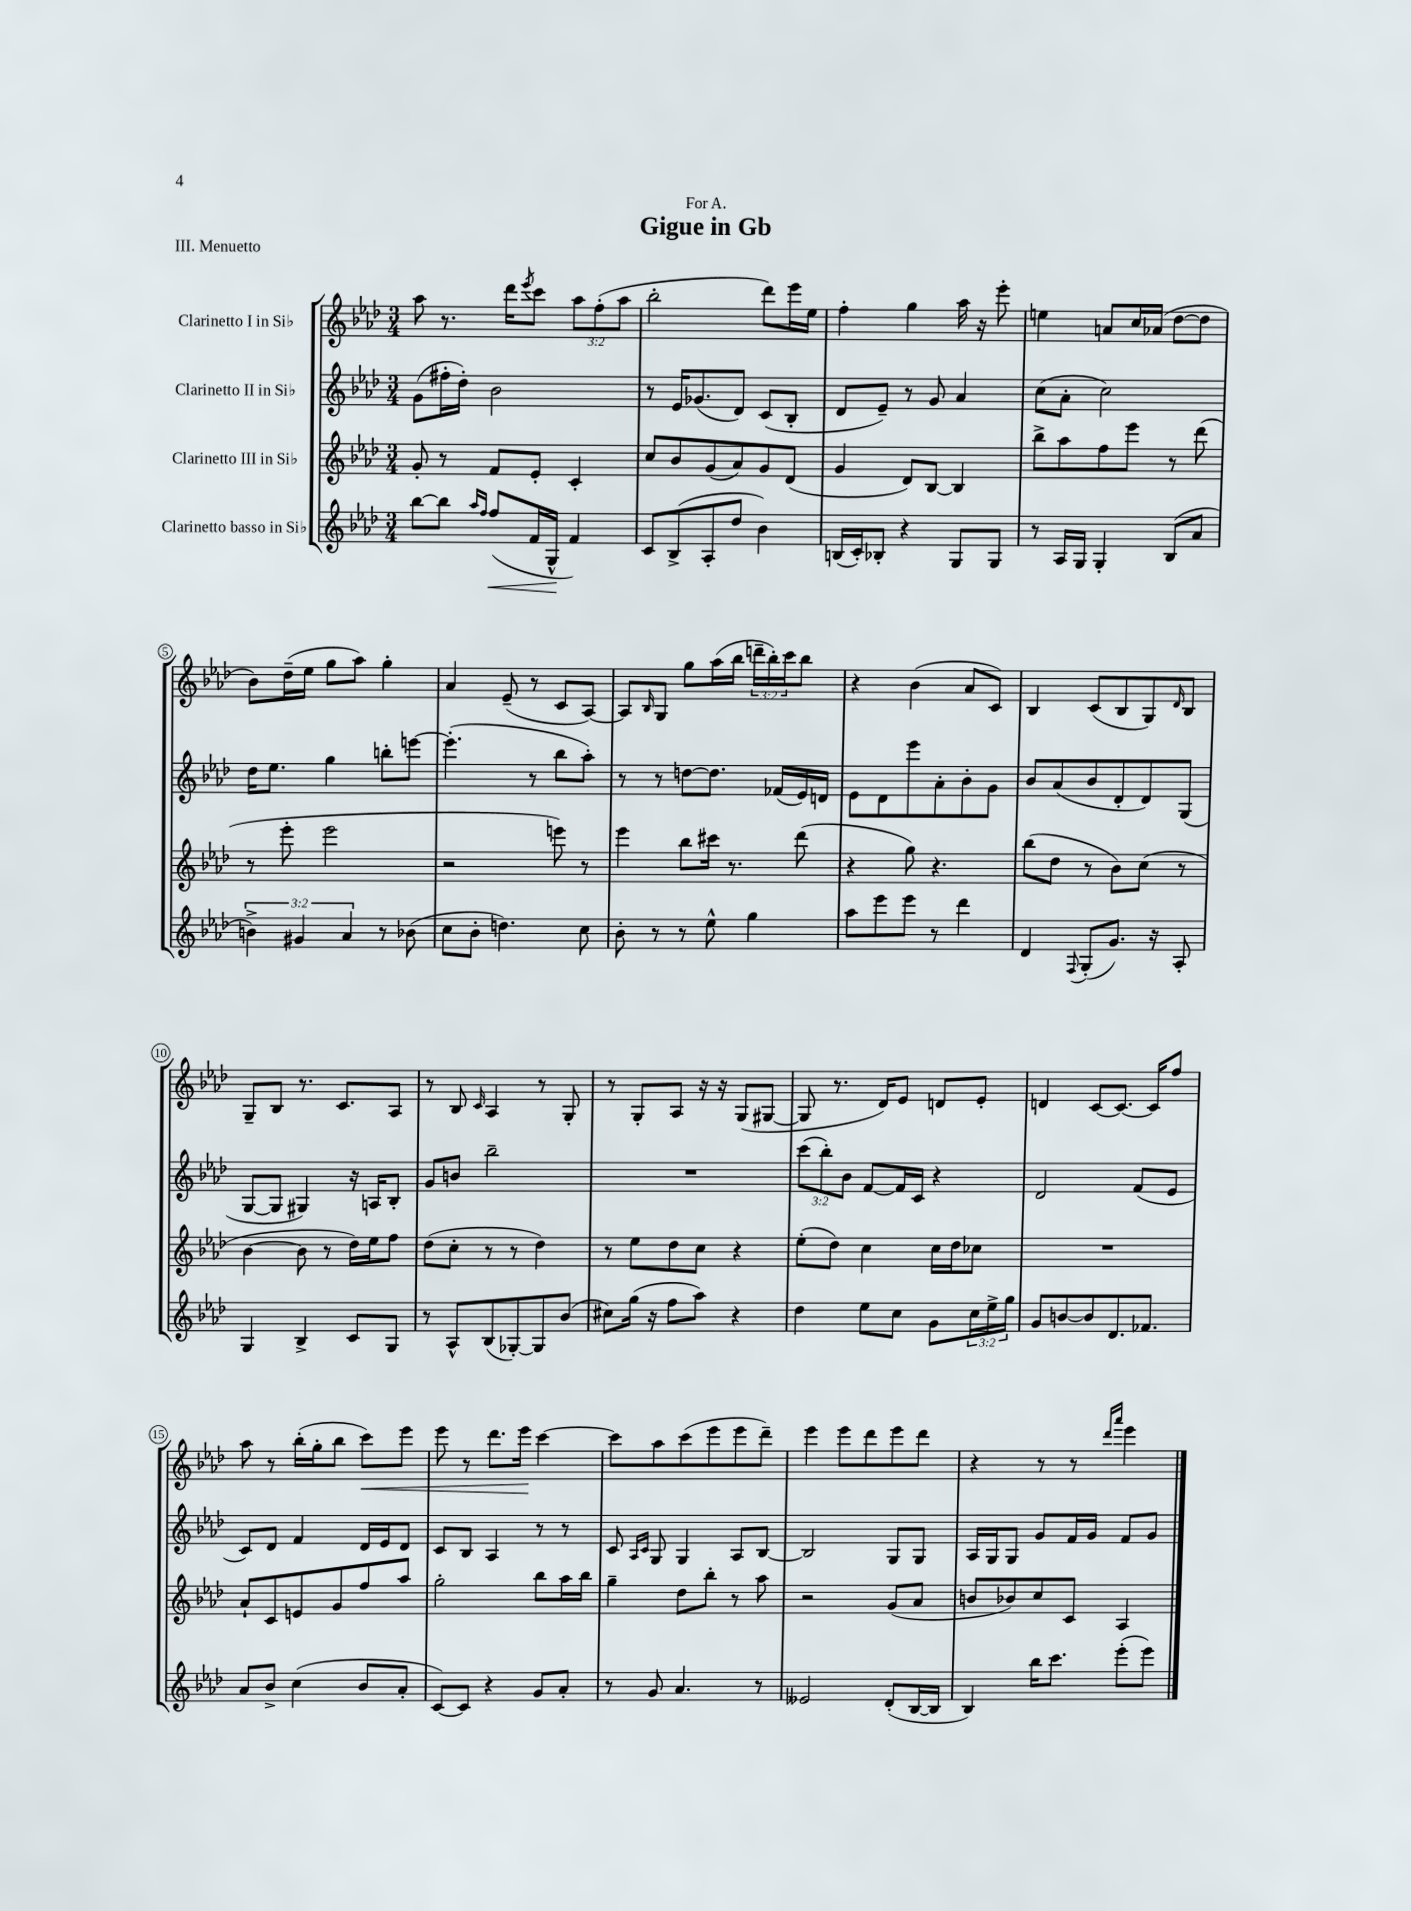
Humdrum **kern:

**kern	**dynam	**kern	**kern	**kern	**dynam
*part4	*part4	*part3	*part2	*part1	*part1
*staff4	*staff4	*staff3	*staff2	*staff1	*staff1
*I"Clarinetto basso in Si♭	*	*I"Clarinetto III in Si♭	*I"Clarinetto II in Si♭	*I"Clarinetto I in Si♭	*
*clefG2	*	*clefG2	*clefG2	*clefG2	*
*k[b-e-a-d-]	*	*k[b-e-a-d-]	*k[b-e-a-d-]	*k[b-e-a-d-]	*
*M3/4	*	*M3/4	*M3/4	*M3/4	*
=1	=1	=1	=1	=1	=1
[8bb-\L	.	8g'/	(8g\L	8aa-\	.
8bb-\J]	.	8r	16ff#X'\L	8.r	.
.	.	.	16dd-'\JJ)	.	.
16qqaa-/LL	.	.	.	.	.
16qqff/JJ	.	.	.	.	.
!	!LO:HP:b	!	!	!	!
(8ff/L	<	8f/L	2b-\	.	.
.	.	.	.	16ddd-\KL	.
.	.	.	.	8qeee-/	.
16f/L	.	8e-'/J	.	8ccc\J	.
16G^^/JJ	.	.	.	.	.
4f/)	[	4c'/	.	12aa-\L	.
.	.	.	.	(12ff'\	.
.	.	.	.	12aa-\J	.
=2	=2	=2	=2	=2	=2
8c/L	.	8cc/L	8r	2bb-'\	.
(8B-^/	.	8b-/	16e-/KL	.	.
.	.	.	(8.g-X/	.	.
8A-'/	.	(8g/	.	.	.
8dd-/J	.	8a-/)	8d-/J)	.	.
4b-\)	.	8g/	(8c/L	8ddd-\L)	.
.	.	(8d-/J	8B-'/J	16eee-\L	.
.	.	.	.	16ee-\JJ	.
=3	=3	=3	=3	=3	=3
(16Bn/LL	.	4g/	8d-/L	4ff'\	.
16c'/J)	.	.	.	.	.
8B-X'/J	.	.	8e-~/J)	.	.
4r	.	8d-/L)	8r	4gg\	.
.	.	[8B-/J	8g/	.	.
8G/L	.	4B-/]	4a-/	16aa-\	.
.	.	.	.	16r	.
8G/J	.	.	.	8eee-'\	.
=4	=4	=4	=4	=4	=4
8r	.	8bb-^\L	(8cc\L	4een\	.
16A-/LL	.	8aa-\	8a-'\J	.	.
16G/JJ	.	.	.	.	.
4G'/	.	8ff\	2cc\)	8an/L	.
.	.	8eee-\J	.	16cc/L	.
.	.	.	.	(16a-X/JJ	.
(8B-/L	.	8r	.	[8dd-\L	.
8a-/J	.	(8ddd-\	.	8dd-\J]	.
!!LO:LB:g=z
=5	=5	=5	=5	=5	=5
6bn^\)	.	8r	16dd-\KL	8b-\L)	.
.	.	.	8.ee-\J	.	.
.	.	8eee-'\	.	(16dd-~\L	.
6g#X/	.	.	.	.	.
.	.	.	.	16ee-\JJ	.
.	.	2eee-\	4gg\	8gg\L	.
6a-/	.	.	.	.	.
.	.	.	.	8aa-\J)	.
8r	.	.	8bbn'\L	4gg'\	.
(8b-X\	.	.	[8eeen\J	.	.
=6	=6	=6	=6	=6	=6
8cc\L	.	2r	(4.eee'\]	4a-/	.
8b-'\J	.	.	.	.	.
4.ddn\)	.	.	.	(8e-~/	.
.	.	.	8r	8r	.
.	.	8eeen\)	8bb-\L	8c/L	.
8cc\	.	8r	8aa-'\J)	[8A-/J)	.
=7	=7	=7	=7	=7	=7
8b-'\	.	4eee-\	8r	8A-/L]	.
.	.	.	.	16qqB-/	.
8r	.	.	8r	8G/J	.
8r	.	8bb-\L	[8ddn\L	8gg\L	.
8ee-^^\	.	16ccc#X\Jk	8.dd\J]	(16aa-\L	.
.	.	8.r	.	16bb-\JJ	.
4gg\	.	.	.	24dddn~\LL	.
.	.	.	.	24bb-'\)	.
.	.	.	(16f-X/LL	.	.
.	.	.	.	24ccc\J	.
.	.	(8ddd-\	16e-/)	8bb-\J	.
.	.	.	16dn/JJ	.	.
=8	=8	=8	=8	=8	=8
8aa-\L	.	4r	8e-\L	4r	.
8eee-\	.	.	8d-\	.	.
8eee-\J	.	8gg\)	8eee-\	(4b-\	.
8r	.	4.r	8a-'\	.	.
4ddd-\	.	.	8b-'\	8a-/L	.
.	.	.	8g\J	8c/J)	.
=9	=9	=9	=9	=9	=9
4d-/	.	(8bb-\L	8b-/L	4B-/	.
.	.	8dd-\J	(8a-/	.	.
8qqF/	.	.	.	.	.
(8G'/L	.	8r	8b-/	(8c/L	.
8.g/J)	.	8b-\L)	8d-'/	8B-/	.
.	.	(8cc\J	8d-/)	8G/)	.
16r	.	.	.	.	.
.	.	.	.	16qqd-/	.
8A-'/	.	8r	(8G/J	8B-/J	.
!!LO:LB:g=z
=10	=10	=10	=10	=10	=10
4G/	.	[4b-\	[8G/L	8G~/L	.
.	.	.	8G/J]	8B-/J	.
4B-^/	.	8b-\]	4G#X/)	8.r	.
.	.	8r	.	.	.
.	.	.	.	8.c/L	.
8c/L	.	16dd-\LL)	16r	.	.
.	.	16ee-\J	16An/KL	.	.
8G/J	.	8ff\J	8B-'/J	8A-/J	.
=11	=11	=11	=11	=11	=11
8r	.	(8dd-\L	8g/L	8r	.
8A-^^/L	.	8cc'\J	8bn/J	8B-/	.
.	.	.	.	16qqc/	.
(8B-/	.	8r	2bb-~\	4A-/	.
[8G-X'/)	.	8r	.	.	.
8G-/]	.	4dd-\)	.	8r	.
(8b-/J	.	.	.	8G'/	.
=12	=12	=12	=12	=12	=12
8cc#X\L)	.	8r	2.r	8r	.
(16gg\Jk	.	8ee-\L	.	8G'/L	.
16r	.	.	.	.	.
8ff\L	.	8dd-\	.	8A-/J	.
8aa-\J)	.	8cc\J	.	16r	.
.	.	.	.	16r	.
4r	.	4r	.	(8G/L	.
.	.	.	.	[8G#X/J	.
=13	=13	=13	=13	=13	=13
4dd-\	.	(8ee-'\L	(12ccc\L	8G#/]	.
.	.	.	12bb-'\)	.	.
.	.	8dd-\J)	.	8.r	.
.	.	.	12b-\J	.	.
8ee-\L	.	4cc\	[8f/L	.	.
.	.	.	.	16d-/KL)	.
8cc\J	.	.	16f/L]	8e-/J	.
.	.	.	16c/JJ	.	.
8g\L	.	16cc\LL	4r	8dn/L	.
.	.	16dd-\J	.	.	.
24cc\L	.	8cc-X\J	.	8e-'/J	.
24ee-^\	.	.	.	.	.
24gg\JJ	.	.	.	.	.
=14	=14	=14	=14	=14	=14
8g/L	.	2.r	2d-/	4dn/	.
[8bn/	.	.	.	.	.
8b/]	.	.	.	[8c/L	.
8.d-/	.	.	.	8.c/J_	.
.	.	.	(8f/L	.	.
8.f-X/J	.	.	.	16c/KL]	.
.	.	.	8e-/J	8ff/J	.
!!LO:LB:g=z
=15	=15	=15	=15	=15	=15
8a-/L	.	8a-`/L	8c/L)	8aa-\	.
8b-^/J	.	8c/	8d-/J	8r	.
(4cc\	.	8en/	4f/	(16bb-'\LL	.
.	.	.	.	16gg'\J	.
.	.	8g/	.	8bb-\J	.
!	!	!	!	!	!LO:HP:b
8b-/L	.	8ff/	16d-/LL	8ccc\L)	<
.	.	.	16e-/J	.	.
8a-'/J	.	8aa-/J	8d-/J	8eee-\J	.
=16	=16	=16	=16	=16	=16
[8c/L)	.	2gg'\	8c/L	8eee-\	.
8c/J]	.	.	8B-/J	8r	.
4r	.	.	4A-/	8.ddd-\L	.
.	.	.	.	16eee-\Jk	.
8g/L	.	8bb-\L	8r	[4ccc\	[
8a-'/J	.	16aa-\L	8r	.	.
.	.	16bb-\JJ	.	.	.
=17	=17	=17	=17	=17	=17
8r	.	4gg~\	8c/	8ccc\L]	.
.	.	.	16qqA-/LL	.	.
.	.	.	16qqc/JJ	.	.
8g/	.	.	8G/	8aa-\	.
4.a-/	.	8dd-\L	4G/	(8ccc\	.
.	.	8bb-'\J	.	8eee-\	.
.	.	8r	8A-/L	8eee-\	.
8r	.	8aa-\	[8B-/J	8ddd-~\J)	.
=18	=18	=18	=18	=18	=18
2e--X/	.	2r	2B-/]	4eee-\	.
.	.	.	.	8eee-\L	.
.	.	.	.	8ddd-\	.
(8d-'/L	.	(8g/L	8G/L	8eee-\	.
[16B-/L	.	8a-/J	8G/J	8ddd-\J	.
16B-/JJ]	.	.	.	.	.
=19	=19	=19	=19	=19	=19
4B-/)	.	8bn/L	16A-/LL	4r	.
.	.	.	16G/J	.	.
.	.	8b-X/)	8G/J	.	.
16bb-\KL	.	8cc/	8g/L	8r	.
8.ccc\J	.	.	.	.	.
.	.	8c/J	16f/L	8r	.
.	.	.	16g/JJ	.	.
.	.	.	.	16qqddd-/LL	.
.	.	.	.	16qqaaa-/JJ	.
(8eee-'\L	.	4A-/	8f/L	4eee-\	.
8eee-\J)	.	.	8g/J	.	.
==	==	==	==	==	==
*-	*-	*-	*-	*-	*-
